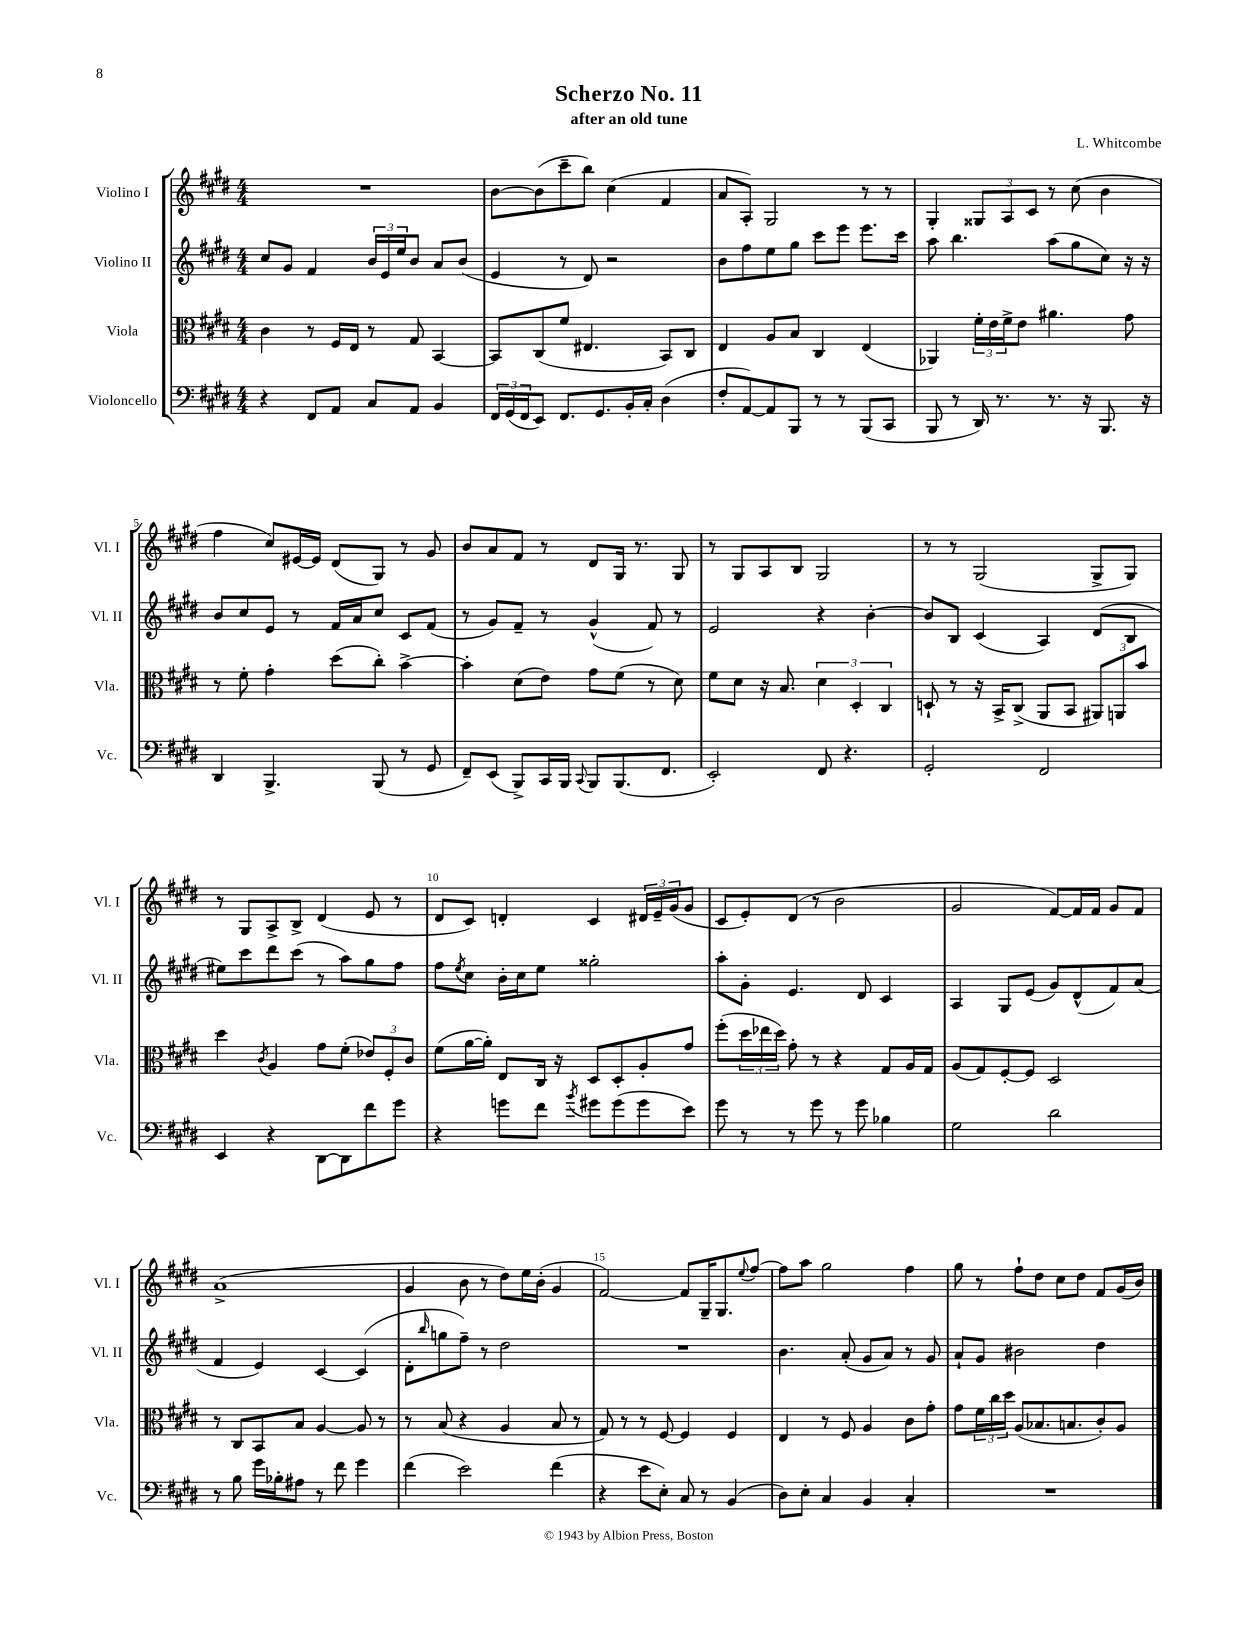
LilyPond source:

\header { title = "Scherzo No. 11" composer = "L. Whitcombe" subtitle = "after an old tune" }
<<
\new StaffGroup <<
\new Staff = "s0" \with { instrumentName = "Violino I" shortInstrumentName = "Vl. I" } {
    \clef treble \key e \major \numericTimeSignature \time 4/4
    R1 |
    b'8~ b'8( cis'''8-- b''8) cis''4( fis'4 |
    a'8 a8-.) gis2 r8 r8 |
    gis4-. \tuplet 3/2 { gisis8 a8 cis'8 } r8 cis''8( b'4 |
    fis''4 cis''8) eis'16~ eis'16 dis'8( gis8) r8 gis'8 |
    b'8 a'8 fis'8 r8 dis'8 gis16 r8. gis8 |
    r8 gis8 a8 b8 gis2 |
    r8 r8 gis2( gis8-> gis8) |
    r8 gis8 a8-> b8-> dis'4( e'8 r8 |
    dis'8 cis'8) d'4-. cis'4 \tuplet 3/2 { dis'16 e'16-- gis'16( } gis'8 |
    cis'8 e'8-.) dis'8( r8 b'2 |
    gis'2 fis'8~) fis'16 fis'16 gis'8 fis'8 |
    a'1->( |
    gis'4 b'8 r8 dis''8) e''16 b'16-.( gis'4 |
    fis'2~) fis'8 gis16-- gis8. \appoggiatura { e''8 } fis''8~ |
    fis''8 a''8 gis''2 fis''4 |
    gis''8 r8 fis''8-! dis''8 cis''8 dis''8 fis'8 gis'16( b'16) \bar "|." |
}
\new Staff = "s1" \with { instrumentName = "Violino II" shortInstrumentName = "Vl. II" } {
    \clef treble \key e \major \numericTimeSignature \time 4/4
    cis''8 gis'8 fis'4 \tuplet 3/2 { b'16 e'16 e''16 } b'8 a'8 b'8( |
    e'4 r8 dis'8) r2 |
    b'8 fis''8 e''8 gis''8 cis'''8 e'''8 e'''8. cis'''16 |
    a''8 b''4. a''8( gis''8 cis''8) r16 r16 |
    b'8 cis''8 e'8 r8 fis'16 a'16 cis''8 cis'8 fis'8( |
    r8 gis'8) fis'8-- r8 gis'4-^( fis'8) r8 |
    e'2 r4 b'4~-. |
    b'8 b8 cis'4( a4) dis'8( b8 |
    eis''8) cis'''8 dis'''8 cis'''8( r8 a''8) gis''8 fis''8 |
    fis''8 \acciaccatura { e''8 } cis''8 b'16-. cis''16 e''8 gisis''2-. |
    a''8-. gis'8-. e'4. dis'8 cis'4 |
    a4 gis8 e'8( gis'8) dis'8-^( fis'8) a'8( |
    fis'4 e'4) cis'4~ cis'4( |
    dis'8-. \grace { b''16 } g''8 fis''8--) r8 dis''2 |
    R1 |
    b'4. a'8-.( gis'8 a'8) r8 gis'8 |
    a'8-! gis'8 bis'2 dis''4 \bar "|." |
}
\new Staff = "s2" \with { instrumentName = "Viola" shortInstrumentName = "Vla." } {
    \clef alto \key e \major \numericTimeSignature \time 4/4
    cis'4 r8 fis16 e16 r8 gis8 b,4~ |
    b,8 cis8( fis'8 eis4. b,8) cis8 |
    e4 a8 b8 cis4 e4( |
    aes,4) \tuplet 3/2 { fis'16-. e'16 fis'16-> } e'8 ais'4. gis'8 |
    r8 fis'8-. gis'4-. dis''8( cis''8-.) b'4~-> |
    b'4-. dis'8( e'8) gis'8 fis'8( r8 dis'8) |
    fis'8 dis'8 r16 b8. \tuplet 3/2 { dis'4 dis4-. cis4 } |
    d8-! r8 r16 b,16-> cis8->( a,8 b,8 \tuplet 3/2 { ais,8) a,8 b'8 } |
    dis''4 \acciaccatura { cis'8 } a4 gis'8 fis'8-.( \tuplet 3/2 { ees'8) fis8-. cis'8 } |
    fis'8( a'16~ a'16-.) e8 cis16 r16 dis8 dis8-. a8-. gis'8 |
    fis''8-.( \tuplet 3/2 { dis''16 ees''16 dis''16) } gis'8-. r8 r4 gis8 a16 gis16 |
    a8( gis8) fis8~-. fis8 dis2 |
    r8 cis8 b,8 b8 a4~ a8 r8 |
    r8 b8( r4 a4 b8 r8 |
    gis8) r8 r8 fis8~ fis4 fis4 |
    e4 r8 fis8 a4 cis'8 gis'8-. |
    gis'8 \tuplet 3/2 { fis'16 cis''16 dis''16 } a8( bes8. b8. cis'8-.) a8 \bar "|." |
}
\new Staff = "s3" \with { instrumentName = "Violoncello" shortInstrumentName = "Vc." } {
    \clef bass \key e \major \numericTimeSignature \time 4/4
    r4 fis,8 a,8 cis8 a,8 b,4 |
    \tuplet 3/2 { fis,16 gis,16( fis,16 } e,8) fis,8. gis,8. b,16-. cis16-. dis4( |
    fis8-. a,8~) a,8 b,,8 r8 r8 b,,8( cis,8 |
    b,,8 r8 dis,16) r8. r8. r16 b,,8. r16 |
    dis,4 b,,4.-> b,,8( r8 gis,8 |
    fis,8--) e,8( b,,8->) cis,16 b,,16 \appoggiatura { cis,8 } b,,8 b,,8.( fis,8. |
    e,2-.) fis,8 r4. |
    gis,2-. fis,2 |
    e,4 r4 dis,8~ dis,8 fis'8 gis'8 |
    r4 g'8 fis'8 \acciaccatura { b'8 } gis'8 gis'8( gis'8 e'8) |
    gis'8 r8 r8 gis'8 r8 gis'8 bes4 |
    gis2 dis'2 |
    r8 b8 gis'16 bes16-. ais8 r8 fis'8 gis'4 |
    fis'4( e'2) fis'4( |
    r4 e'8 e8-.) cis8 r8 b,4( |
    dis8) e8-. cis4 b,4 cis4-. |
    R1 \bar "|." |
}
>>
>>
\layout { \context { \Score \override BarNumber.break-visibility = ##(#f #t #t) barNumberVisibility = #(every-nth-bar-number-visible 5) } }
